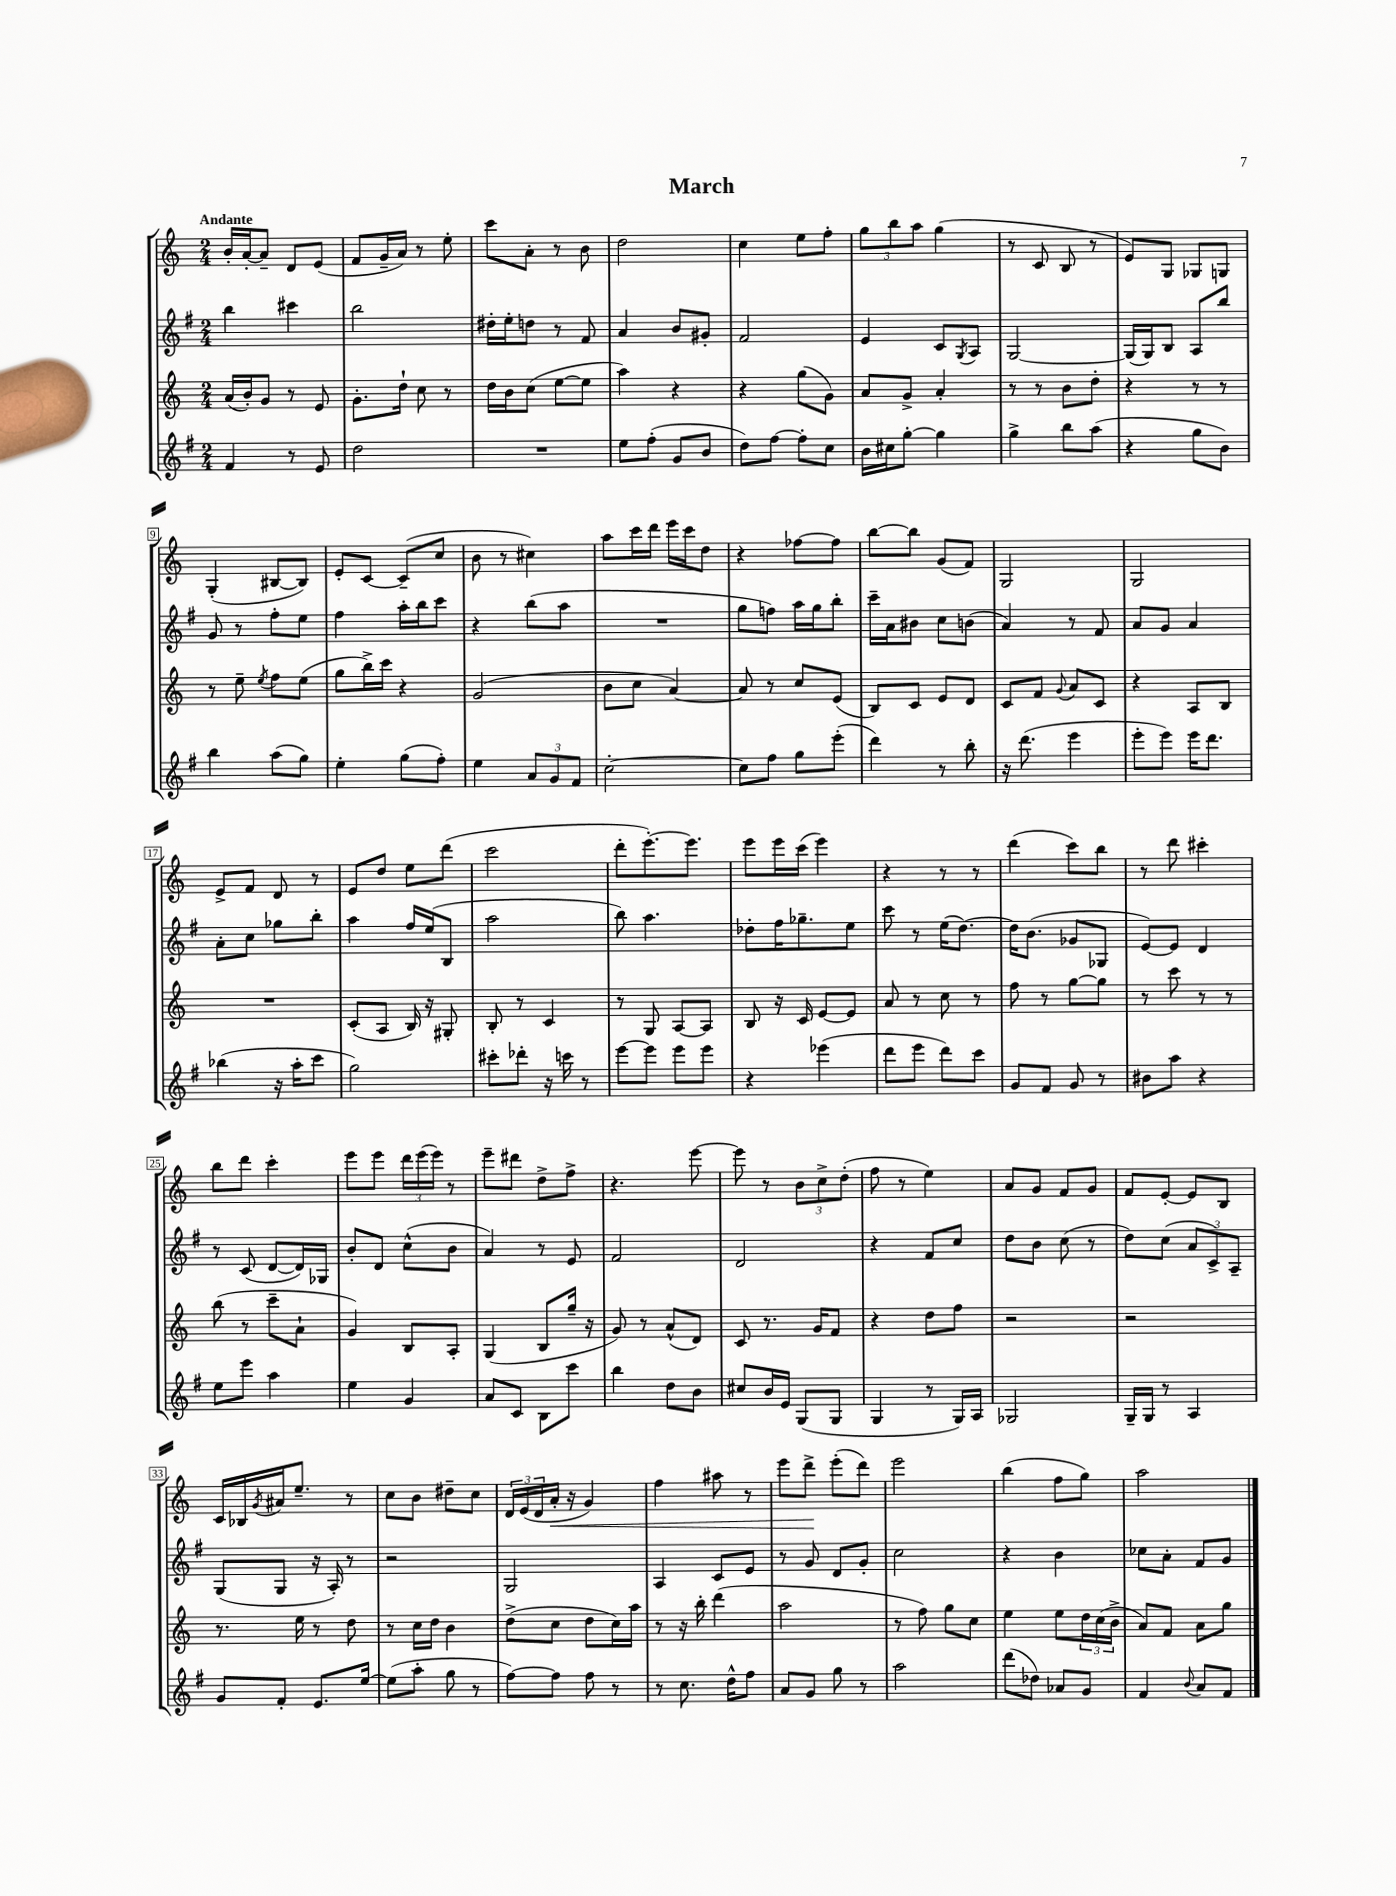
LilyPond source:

\header { title = "March" }
<<
\new StaffGroup <<
\new Staff = "s0" {
    \clef treble \key c \major \numericTimeSignature \time 2/4 \tempo "Andante"
    b'16-. a'16~-. a'8-- d'8 e'8( |
    f'8 g'16-- a'16) r8 e''8-. |
    c'''8 a'8-. r8 b'8 |
    d''2 |
    c''4 e''8 f''8-. |
    \tuplet 3/2 { g''8 b''8 a''8 } g''4( |
    r8 c'8 b8 r8 |
    e'8) g8 ges8 g8 |
    g4-.( bis8~ bis8) |
    e'8-. c'8~ c'8--( c''8 |
    b'8 r8 cis''4) |
    a''8 c'''16 d'''16 e'''16 c'''16 d''8 |
    r4 fes''8~ fes''8 |
    b''8~ b''8 g'8( f'8) |
    g2 |
    g2 |
    e'8-> f'8 d'8 r8 |
    e'8 d''8 e''8 d'''8( |
    c'''2 |
    d'''8-. e'''8.~-.) e'''8. |
    e'''8 e'''16 c'''16( e'''4) |
    r4 r8 r8 |
    d'''4( c'''8) b''8 |
    r8 d'''8 cis'''4-. |
    b''8 d'''8 c'''4-. |
    e'''8 e'''8 \tuplet 3/2 { d'''16 e'''16( e'''16) } r8 |
    e'''8-- dis'''8 d''8-> f''8-> |
    r4. e'''8~ |
    e'''8 r8 \tuplet 3/2 { b'8 c''8-> d''8-.( } |
    f''8 r8 e''4) |
    a'8 g'8 f'8 g'8 |
    f'8 e'8~-. e'8 b8 |
    c'16 bes16 \acciaccatura { g'8 } ais'16 e''8.-- r8 |
    c''8 b'8 dis''8-- c''8 |
    \tuplet 3/2 { d'16 e'16( d'16 } a'16-.\< r16 g'4) |
    f''4 ais''8 r8 |
    e'''8 d'''8->\! e'''8-.( d'''8) |
    e'''2 |
    b''4( f''8 g''8) |
    a''2 \bar "|." |
}
\new Staff = "s1" {
    \clef treble \key g \major \numericTimeSignature \time 2/4
    b''4 cis'''4 |
    b''2 |
    dis''16-. e''16-. d''8 r8 fis'8 |
    a'4 b'8 gis'8-. |
    fis'2 |
    e'4 c'8 \acciaccatura { g8 } a8 |
    g2~ |
    g16( g16) b8 a8 b''8 |
    g'8 r8 fis''8-. e''8 |
    fis''4 a''16-. b''16 c'''8 |
    r4 b''8( a''8 |
    R2 |
    g''8 f''8) a''16 g''16 b''8-. |
    c'''16-- a'16 bis'8 c''8 b'8( |
    a'4) r8 fis'8 |
    a'8 g'8 a'4 |
    a'8-. c''8 ges''8 b''8-. |
    a''4 fis''16 e''16( b8 |
    a''2 |
    b''8) a''4. |
    des''8-. fis''16 ges''8.-- e''8 |
    c'''8 r8 e''16( d''8.~) |
    d''16 b'8.( ges'8 ges8 |
    e'8~) e'8 d'4 |
    r8 c'8( d'8~ d'16) ges16 |
    b'8-. d'8 c''8-^( b'8 |
    a'4) r8 e'8 |
    fis'2 |
    d'2 |
    r4 fis'8 c''8 |
    d''8 b'8 c''8( r8 |
    d''8) c''8( \tuplet 3/2 { a'8 c'8->) a8-- } |
    g8( g8 r16 a16-.) r8 |
    r2 |
    g2 |
    a4 c'8 e'8 |
    r8 g'8 d'8 g'8-. |
    c''2 |
    r4 b'4 |
    ces''8 a'8-. fis'8 g'8 \bar "|." |
}
\new Staff = "s2" {
    \clef treble \key c \major \numericTimeSignature \time 2/4
    a'16( b'16-.) g'8 r8 e'8 |
    g'8.-. d''16-! c''8 r8 |
    d''16 b'16 c''8( e''8~ e''8 |
    a''4) r4 |
    r4 g''8( g'8) |
    a'8 g'8-> a'4-. |
    r8 r8 b'8 d''8-. |
    r4 r8 r8 |
    r8 e''8-- \acciaccatura { e''8 } f''8 e''8( |
    g''8 b''16->) c'''16 r4 |
    g'2( |
    b'8 c''8 a'4~) |
    a'8 r8 c''8 e'8( |
    b8) c'8 e'8 d'8 |
    c'8 f'8 \appoggiatura { g'8 } a'8 c'8 |
    r4 a8 b8 |
    R2 |
    c'8-.( a8 b16) r16 gis8-. |
    b8-. r8 c'4 |
    r8 g8 a8~ a8 |
    b8 r16 c'16 e'8~ e'8 |
    a'8 r8 c''8 r8 |
    f''8 r8 g''8~ g''8 |
    r8 c'''8 r8 r8 |
    b''8( r8 c'''8-- a'8-! |
    g'4) b8 a8-. |
    g4( b8 g''16-- r16 |
    g'8) r8 a'8-^( d'8) |
    c'8 r8. g'16 f'8 |
    r4 d''8 f''8 |
    r2 |
    r2 |
    r8. e''16 r8 d''8 |
    r8 c''16 d''16 b'4 |
    d''8->( c''8 d''8 c''16) a''16 |
    r8 r16 b''16-. d'''4( |
    a''2 |
    r8 f''8) g''8 c''8 |
    e''4 e''8 \tuplet 3/2 { d''16 c''16( b'16-> } |
    a'8) f'8 a'8 g''8 \bar "|." |
}
\new Staff = "s3" {
    \clef treble \key g \major \numericTimeSignature \time 2/4
    fis'4 r8 e'8 |
    d''2 |
    R2 |
    e''8 fis''8-.( g'8 b'8 |
    d''8) fis''8~ fis''8-. c''8 |
    b'16 cis''16 g''8~-. g''4 |
    g''4-> b''8 a''8( |
    r4 g''8 b'8) |
    b''4 a''8( g''8) |
    e''4-. g''8( fis''8-.) |
    e''4 \tuplet 3/2 { a'8 g'8 fis'8 } |
    c''2~-. |
    c''8 fis''8 g''8 e'''8-.( |
    d'''4) r8 b''8-. |
    r16 d'''8.( e'''4 |
    e'''8-. e'''8) e'''16 d'''8. |
    bes''4( r16 a''16-. c'''8 |
    g''2) |
    cis'''8-. des'''8-. r16 c'''16 r8 |
    e'''8~ e'''8 e'''8 e'''8 |
    r4 ees'''4( |
    d'''8 e'''8 d'''8) c'''8 |
    g'8 fis'8 g'8 r8 |
    bis'8 a''8 r4 |
    e''8 e'''8 a''4 |
    e''4 g'4 |
    a'8 c'8 b8 c'''8 |
    b''4 d''8 b'8 |
    cis''8 b'16 e'16 g8( g8 |
    g4 r8 g16) a16 |
    ges2 |
    g16-- g16 r8 a4 |
    g'8 fis'8-. e'8. e''16~ |
    e''8( a''8-. g''8 r8 |
    fis''8~) fis''8 fis''8 r8 |
    r8 c''8. d''16-^ fis''8 |
    a'8 g'8 g''8 r8 |
    a''2 |
    d'''8( des''8) aes'8 g'8 |
    fis'4 \appoggiatura { b'8 } a'8 fis'8 \bar "|." |
}
>>
>>
\layout { \context { \Score \override BarNumber.stencil = #(make-stencil-boxer 0.1 0.3 ly:text-interface::print) } }
